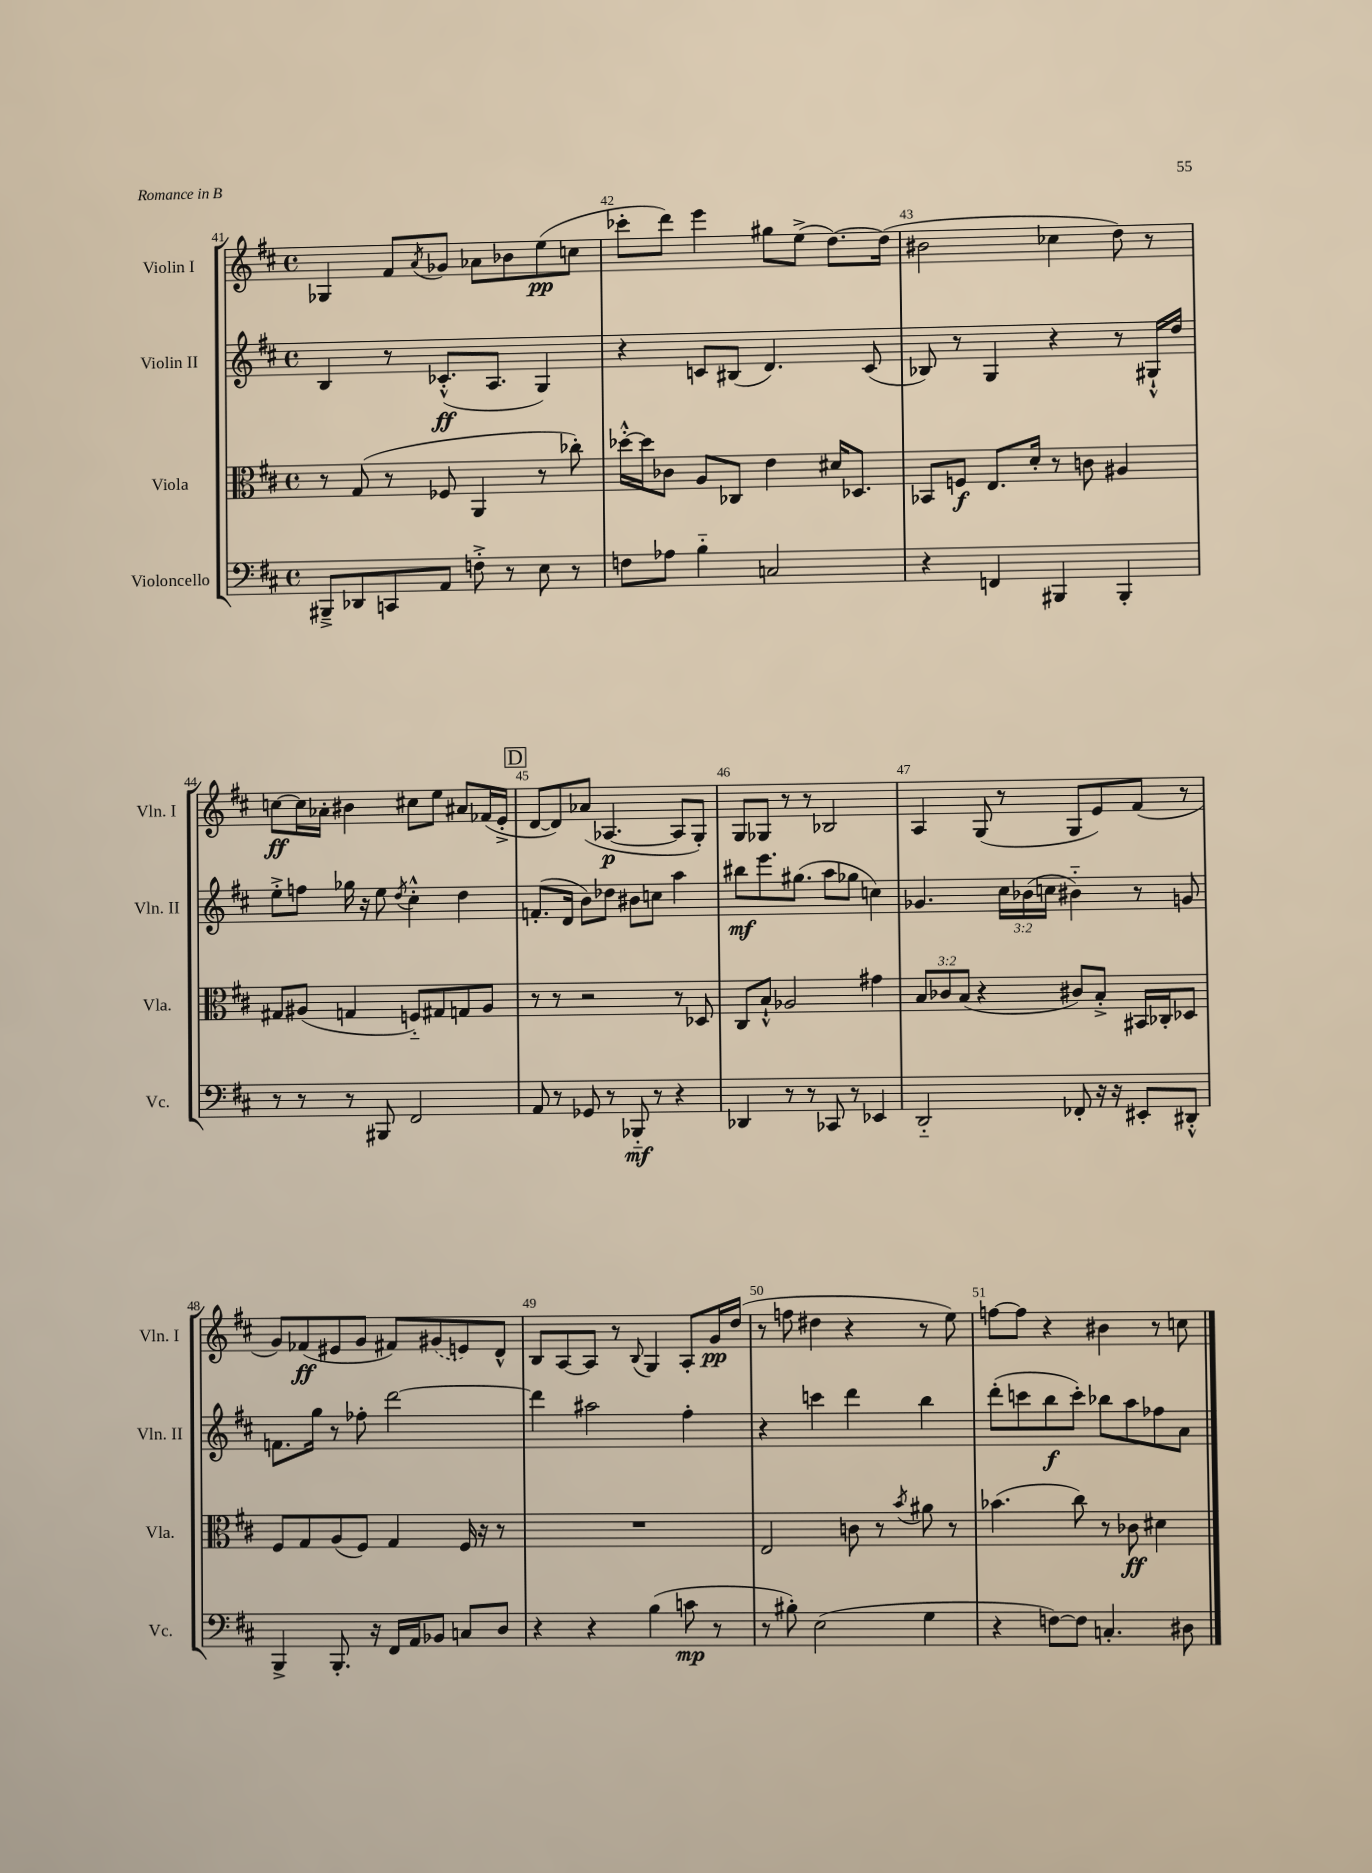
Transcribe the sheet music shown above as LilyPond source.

<<
\new StaffGroup <<
\new Staff = "s0" \with { instrumentName = "Violin I" shortInstrumentName = "Vln. I" } {
    \clef treble \key d \major \defaultTimeSignature \time 4/4
    ges4 fis'8 \acciaccatura { a'8 } ges'8 aes'8 bes'8 e''8\pp( c''8 |
    ces'''8-. d'''8) e'''4 gis''8 e''8->( d''8.~) d''16( |
    bis'2 ces''4 d''8) r8 |
    c''8~\ff c''16 aes'16-. bis'4 cis''8 e''8 ais'8 fes'16( e'16-.-> |
    \mark \markup { \box "D" } d'8~ d'8) aes'8( aes4.~\p aes8 g8-.) |
    g8 ges8 r8 r8 bes2 |
    a4 g8( r8 g8 e'8) fis'8( r8 |
    g'8) fes'8\ff( eis'8 g'8 fis'8) \once \slurDashed gis'8( e'8) d'8-^ |
    b8 a8~ a8 r8 \appoggiatura { b8 } g4 a8-. g'16\pp d''16( |
    r8 f''8 dis''4 r4 r8 e''8) |
    f''8~ f''8 r4 bis'4 r8 c''8 \bar "|." |
}
\new Staff = "s1" \with { instrumentName = "Violin II" shortInstrumentName = "Vln. II" } {
    \clef treble \key d \major \defaultTimeSignature \time 4/4 \override Staff.TupletNumber.text = #tuplet-number::calc-fraction-text
    b4 r8 ces'8.-.-^\ff( a8. g4) |
    r4 c'8 bis8( d'4.) c'8( |
    bes8) r8 g4 r4 r8 gis16-!-^ d''16 |
    e''8-.-> f''8 ges''16 r16 e''8 \acciaccatura { d''8 } cis''4-.-^ d''4 |
    \mark \markup { \box "D" } f'8.-.( d'16 b'8) des''8 bis'8 c''8 a''4 |
    bis''8\mf e'''8. gis''8.( a''8 ges''8 c''4) |
    ges'4. \tuplet 3/2 { cis''16 bes'16( c''16 } bis'4-_) r8 g'8 |
    f'8. g''16 r8 fes''8-. d'''2~ |
    d'''4 ais''2 fis''4-. |
    r4 c'''4 d'''4 b''4 |
    d'''8-.( c'''8 b''8\f c'''8-.) bes''8 a''8 fes''8 a'8 \bar "|." |
}
\new Staff = "s2" \with { instrumentName = "Viola" shortInstrumentName = "Vla." } {
    \clef alto \key d \major \defaultTimeSignature \time 4/4 \override Staff.TupletNumber.text = #tuplet-number::calc-fraction-text
    r8 g8( r8 fes8 a,4 r8 ces''8-.) |
    des''16~-.-^ des''16 ces'8 a8 ces8 e'4 dis'16 des8. |
    bes,8 f8\f e8. d'16-. r8 c'8 ais4 |
    gis8 ais8( g4 f8-_) gis8 g8 ais8 |
    \mark \markup { \box "D" } r8 r8 r2 r8 des8 |
    cis8 b8-!-^ aes2 gis'4 |
    \tuplet 3/2 { b8 ces'8 b8( } r4 cis'8) b8-.-> bis,16 ces16-. des8 |
    fis8 g8 a8( fis8) g4 fis16 r16 r8 |
    R1 |
    e2 c'8 r8 \acciaccatura { b'8 } ais'8 r8 |
    bes'4.( cis''8) r8 ces'8\ff dis'4 \bar "|." |
}
\new Staff = "s3" \with { instrumentName = "Violoncello" shortInstrumentName = "Vc." } {
    \clef bass \key d \major \defaultTimeSignature \time 4/4
    bis,,8---> des,8 c,8 a,8 f8-.-> r8 e8 r8 |
    f8 aes8 b4-_ c2 |
    r4 f,4 bis,,4 bis,,4-. |
    r8 r8 r8 bis,,8 fis,2 |
    \mark \markup { \box "D" } a,8 r8 ges,8 r8 bes,,8-_\mf r8 r4 |
    des,4 r8 r8 ces,8 r8 ees,4 |
    d,2-_ fes,8-. r16 r16 eis,8-. dis,8-.-^ |
    b,,4-> b,,8.-. r16 fis,16 a,16 bes,8 c8 d8 |
    r4 r4 b4( c'8\mp r8 |
    r8 bis8-.) e2( g4 |
    r4 f8~) f8 c4.-. dis8 \bar "|." |
}
>>
>>
\layout { \context { \Score currentBarNumber = #41 \override BarNumber.break-visibility = ##(#f #t #t) barNumberVisibility = #all-bar-numbers-visible } }
